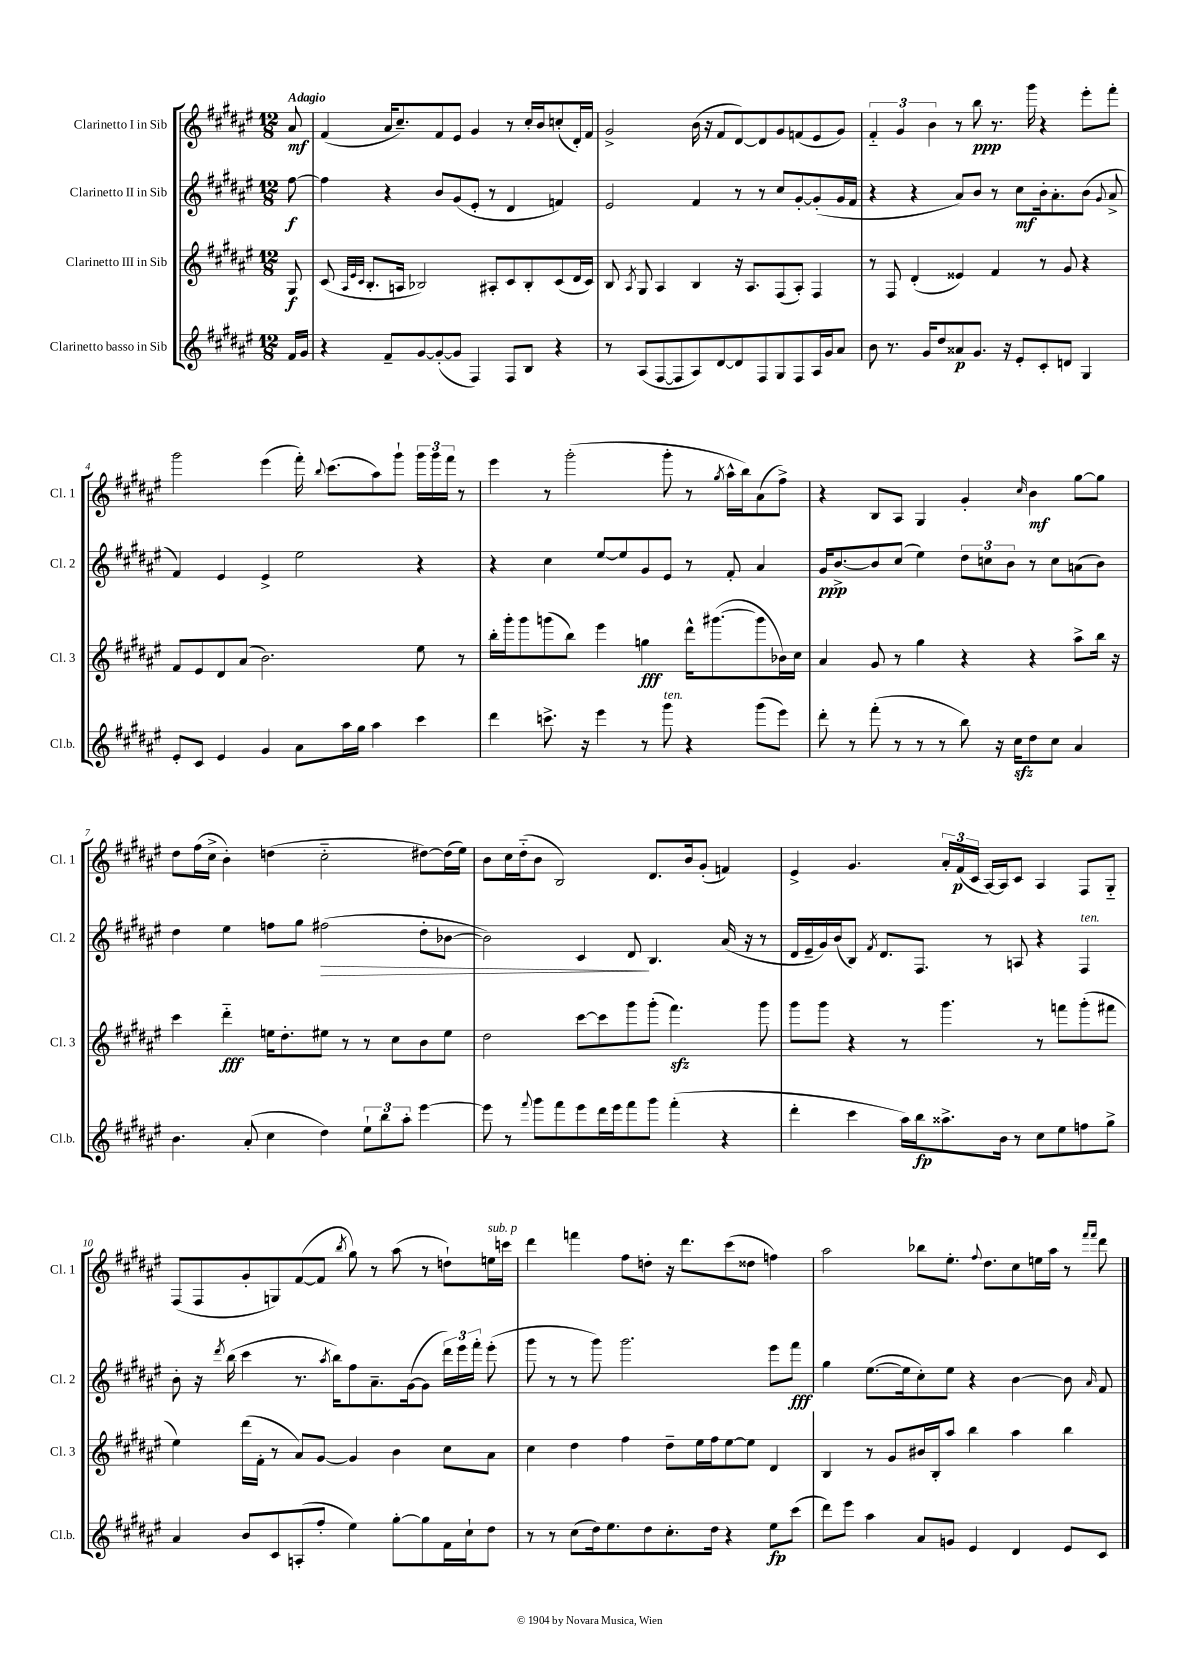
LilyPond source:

<<
\new StaffGroup <<
\new Staff = "s0" \with { instrumentName = "Clarinetto I in Sib" shortInstrumentName = "Cl. 1" } {
    \clef treble \key fis \major \numericTimeSignature \time 12/8 \partial 8 \tempo "Adagio"
    \autoBeamOff ais'8\mf |
    fis'4( ais'16[ cis''8.--) fis'8 eis'8] gis'4 r8 cis''16[-. b'16 c''8-.( dis'16-.) fis'16] |
    gis'2-> b'16( r16 fis'8[ dis'8~) dis'8 gis'8 f'8( eis'8 gis'8]) |
    \tuplet 3/2 { fis'4-_ gis'4 b'4 } r8 b''8\ppp r8. gis'''16 r4 eis'''8[-. fis'''8]-. |
    gis'''2 eis'''4( fis'''16-.) \appoggiatura { b''8 } cis'''8.[( ais''8) gis'''8]-! \tuplet 3/2 { gis'''16[ gis'''16 fis'''16] } r8 |
    eis'''4 r8 gis'''2-.( gis'''8-. r8 \acciaccatura { gis''8 } ais''16[-^ b''16) ais'8( fis''8]->) |
    r4 b8[ ais8] gis4 gis'4-. \grace { cis''16 } b'4\mf gis''8[~ gis''8] |
    dis''8[ fis''16( cis''16]-> b'4-.) d''4( cis''2-_ dis''8[~) dis''16( eis''16]) |
    b'8[ cis''16 dis''16-_( b'8] b2) dis'8.[ b'16 gis'8]-.( f'4) |
    eis'4-> gis'4. \tuplet 3/2 { ais'16[-. fis'16\p( cis'16] } ais16[~) ais16 cis'8] ais4 fis8[ gis8]-_ |
    fis8[( fis8 gis'8-. g8) fis'8~( fis'8] \acciaccatura { b''8 } gis''8) r8 ais''8( r8 d''8[-!) e''16^\markup { \italic "sub. p" } c'''16] |
    dis'''4 f'''4 fis''8[ d''8]-. r16 dis'''8.[ cis'''8( disis''8] f''4) |
    ais''2 bes''8[ eis''8.]-. \appoggiatura { fis''8 } dis''8.[ cis''8 e''16 ais''16] r8 \grace { fis'''16[ fis'''16] } dis'''8 \bar "|." |
}
\new Staff = "s1" \with { instrumentName = "Clarinetto II in Sib" shortInstrumentName = "Cl. 2" } {
    \clef treble \key fis \major \numericTimeSignature \time 12/8 \partial 8
    \autoBeamOff fis''8~\f |
    fis''4 r4 b'8[ gis'8( eis'8]-. r8 dis'4 f'4) |
    eis'2 fis'4 r8 r8 cis''8[ gis'8~-. gis'8-.( gis'16 fis'16] |
    r4 r4 ais'8[) b'8] r8 cis''8[\mf b'16-. ais'8.-. b'8]( \appoggiatura { gis'8 } ais'8-> |
    fis'4) eis'4 eis'4-> eis''2 r4 |
    r4 cis''4 eis''8[~ eis''8 gis'8 eis'8] r8 fis'8-. ais'4 |
    gis'16[\ppp b'8.~-> b'8 cis''8]( eis''4) \tuplet 3/2 { dis''8[ c''8 b'8] } r8 c''8[ a'8( b'8]) |
    dis''4 eis''4 f''8[ gis''8] fis''2\>( dis''8[-. bes'8]~ |
    bes'2) cis'4 dis'8\! b4. ais'16( r16 r8 |
    dis'16[ eis'16-- gis'16) b'16( b8]) \acciaccatura { fis'8 } dis'8.[ fis8.] r8 a8 r4 fis4^\markup { \italic "ten." } |
    b'8-. r16 \acciaccatura { dis'''8 } b''16( cis'''4 r8. \acciaccatura { ais''8 } b''16[) fis''8 ais'8.-- gis'16~( gis'8] \tuplet 3/2 { dis'''16[) eis'''16 fis'''16]-. } eis'''8-.( |
    gis'''8 r8 r8 gis'''8) gis'''2. eis'''8[ fis'''8]\fff |
    gis''4 eis''8.[~( eis''16 cis''8-.) eis''8] r4 b'4~ b'8 \grace { ais'16 } fis'8 \bar "|." |
}
\new Staff = "s2" \with { instrumentName = "Clarinetto III in Sib" shortInstrumentName = "Cl. 3" } {
    \clef treble \key fis \major \numericTimeSignature \time 12/8 \partial 8
    \autoBeamOff gis8\f |
    cis'8( \grace { ais32[ eis'32 cis'32] } b8.[-. a16] bes2) ais8[-. cis'8 bes8-. cis'8( dis'16 cis'16]) |
    b8 \acciaccatura { ais8 } gis8 ais4 b4 r16 ais8.[ fis8( ais8]-.) fis4 |
    r8 fis8 dis'4-.( eisis'4) fis'4 r8 gis'8 r4 |
    fis'8[ eis'8 dis'8 ais'8]( b'2.) eis''8 r8 |
    b''16[-. gis'''16-. gis'''8 g'''8( b''8]) eis'''4 g''4\fff dis'''16[-^ gis'''8.~( gis'''8 bes'16) cis''16] |
    ais'4 gis'8 r8 gis''4 r4 r4 ais''8[-> b''16] r16 |
    cis'''4 dis'''4-_\fff e''16[ dis''8.-. eis''8] r8 r8 cis''8[ b'8 eis''8] |
    dis''2 cis'''8[~ cis'''8 gis'''8 gis'''8]-.( fis'''4.\sfz) gis'''8 |
    gis'''8[ gis'''8] r4 r8 gis'''4. r8 f'''8[ gis'''8-.( fis'''8] |
    eis''4) dis'''16[( fis'16]-. r8 ais'8[) gis'8]~ gis'4 b'4 cis''8[ ais'8] |
    cis''4 dis''4 fis''4 dis''8[-- eis''16 fis''16 eis''8~ eis''8] dis'4 |
    b4 r8 gis'8[ bis'16 b16-. ais''8] b''4 ais''4 b''4 \bar "|." |
}
\new Staff = "s3" \with { instrumentName = "Clarinetto basso in Sib" shortInstrumentName = "Cl.b." } {
    \clef treble \key fis \major \numericTimeSignature \time 12/8 \partial 8
    \autoBeamOff fis'16[ gis'16] |
    r4 fis'8[-- gis'8~ gis'8~-.( gis'8] fis4) fis8[ b8] r4 |
    r8 ais8[( fis8~ fis8 ais8) dis'8~ dis'8 fis8 gis8 fis8 ais16 gis'16 ais'8] |
    b'8 r8. gis'16[ dis''8 aisis'8\p gis'8.] r16 eis'8[-. cis'8-. d'8] gis4 |
    eis'8[-. cis'8] eis'4 gis'4 ais'8[ ais''16 gis''16] ais''4 cis'''4 |
    dis'''4 c'''8.-> r16 eis'''4 r8 gis'''8^\markup { \italic "ten." } r4 gis'''8[( eis'''8]) |
    dis'''8-. r8 fis'''8-.( r8 r8 r8 b''8) r16 cis''16[\sfz dis''8 cis''8] ais'4 |
    b'4. ais'8-.( cis''4 dis''4) \tuplet 3/2 { eis''8[-! b''8 ais''8]-. } eis'''4~ |
    eis'''8 r8 \appoggiatura { fis'''8 } gis'''8[ fis'''8 eis'''8 dis'''16 eis'''16 fis'''8 gis'''8] fis'''4-.( r4 |
    dis'''4-. cis'''4 ais''16[) b''16\fp aisis''8.-> b'16] r8 cis''8[ eis''8 f''8 gis''8]-> |
    ais'4 b'8[ cis'8 a8-.( fis''8]-. eis''4) gis''8[~-. gis''8 fis'16 cis''16-! dis''8] |
    r8 r8 cis''8[( dis''16) eis''8. dis''8 cis''8.-. dis''16] r4 eis''8[\fp cis'''8]( |
    dis'''8[) eis'''8] ais''4 ais'8[ g'8] eis'4 dis'4 eis'8[ cis'8] \bar "|." |
}
>>
>>
